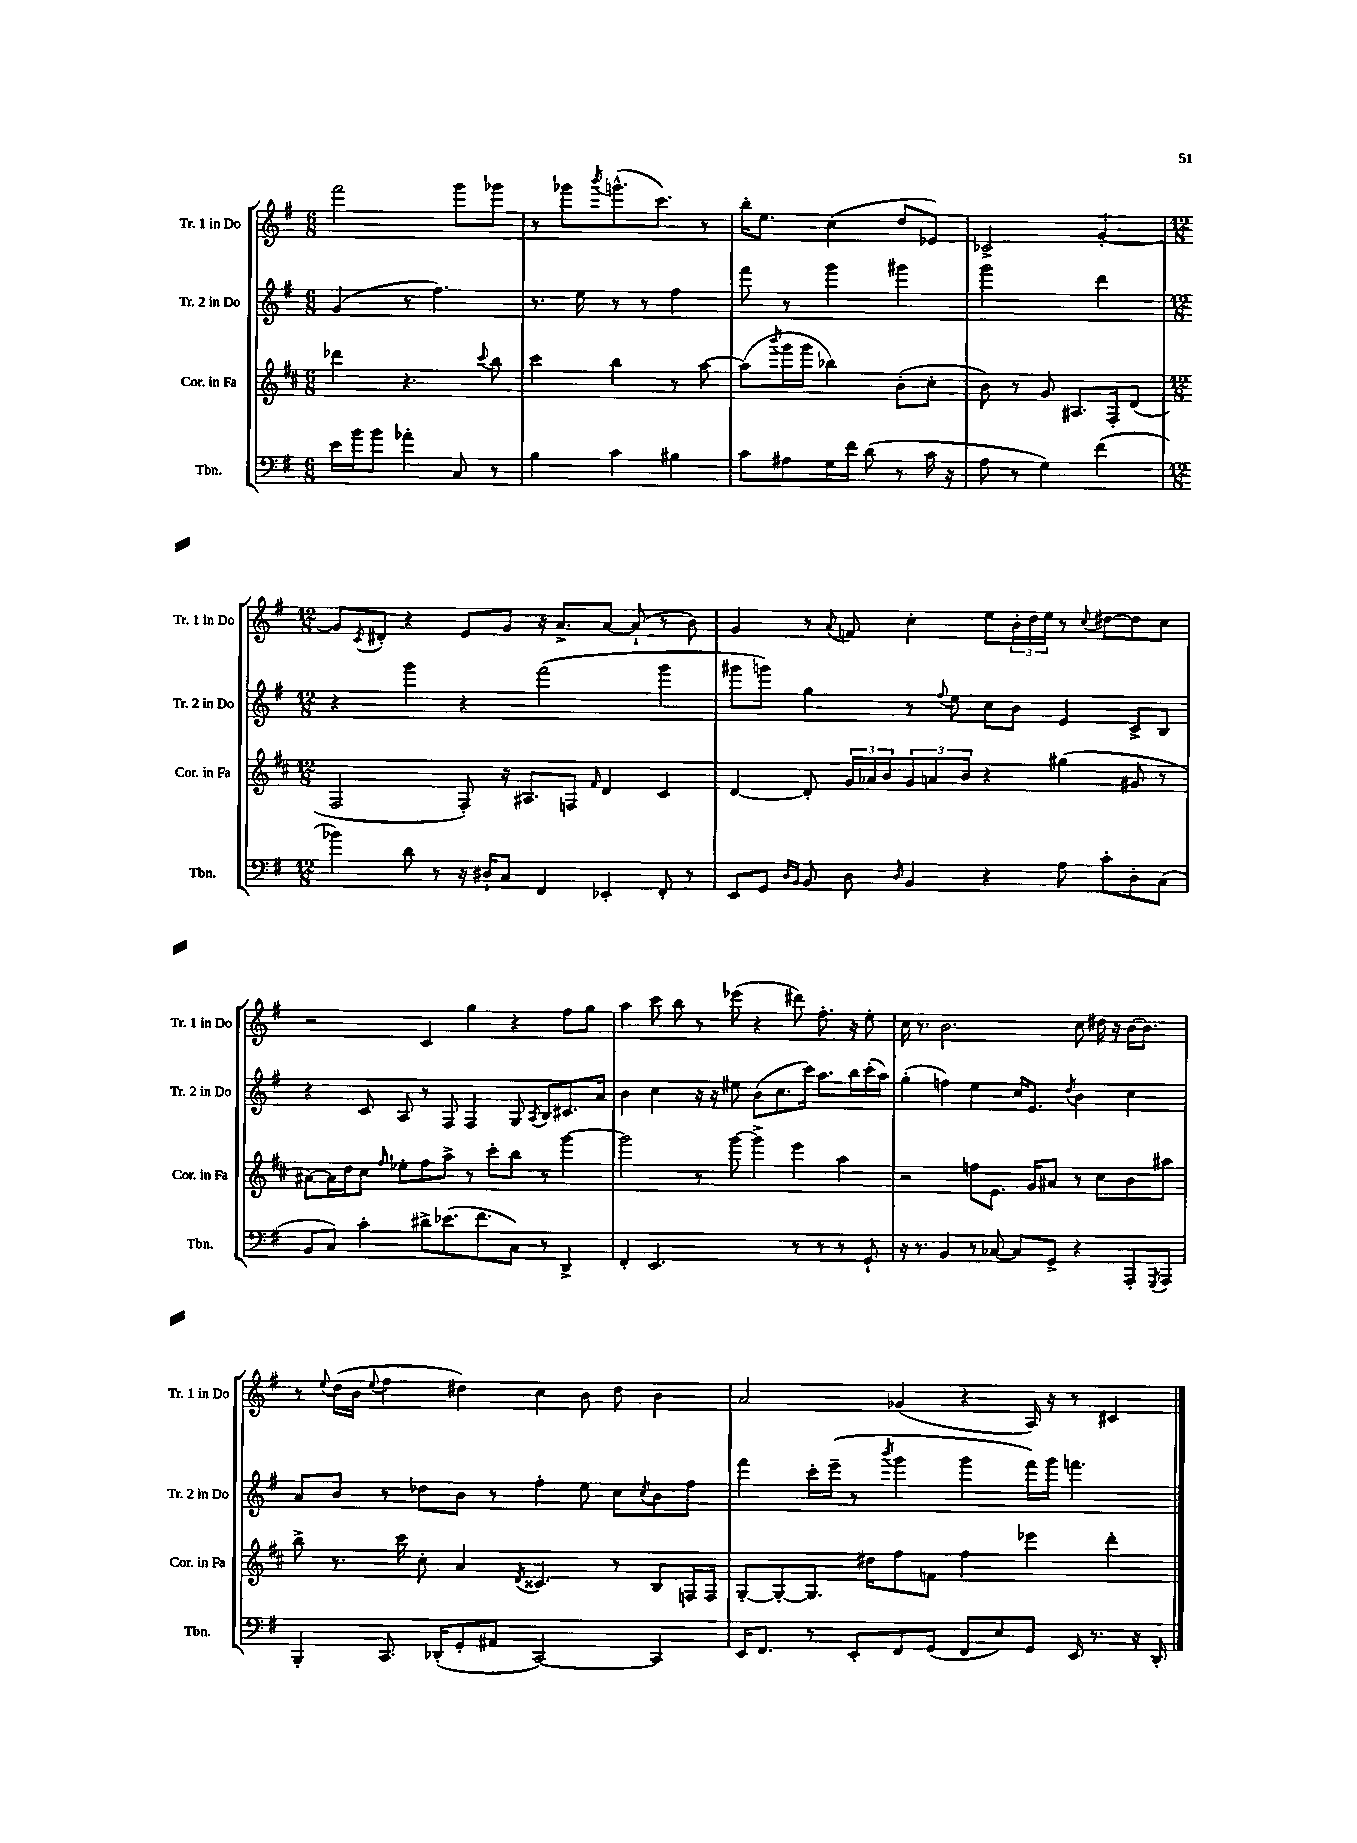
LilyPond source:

<<
\new StaffGroup <<
\new Staff = "s0" \with { instrumentName = "Tr. 1 in Do" shortInstrumentName = "Tr. 1 in Do" } {
    \clef treble \key g \major \numericTimeSignature \time 6/8
    fis'''2 g'''8 ges'''8 |
    r8 ges'''8 \acciaccatura { b'''8 } g'''8.-^( c'''8.) r8 |
    b''16-. e''8. c''4( d''8 ees'8) |
    ces'2-> g'4~-. |
    \numericTimeSignature \time 12/8 g'8 \acciaccatura { c'8 } dis'8-. r4 e'8 g'8 r16 a'8.-> a'8~ a'8-!( r8 b'8) |
    g'4 r8 \appoggiatura { a'8 } f'8 c''4-. e''8 \tuplet 3/2 { b'16-. d''16 e''16 } r8 \appoggiatura { c''8 } dis''8~ dis''8 c''8 |
    r2 c'4 g''4 r4 fis''8 g''8 |
    a''4 c'''8 b''8 r8 ees'''8( r4 dis'''8) fis''8.-. r16 e''8-. |
    c''16 r8. b'2. c''8 dis''16 r16 b'16~ b'8. |
    r8 \appoggiatura { e''8 } d''16( b'16 \appoggiatura { e''8 } fis''4 dis''4) c''4 b'8 dis''8 b'4 |
    a'2 ges'4( r4 a16) r16 r8 cis'4 \bar "|." |
}
\new Staff = "s1" \with { instrumentName = "Tr. 2 in Do" shortInstrumentName = "Tr. 2 in Do" } {
    \clef treble \key g \major \numericTimeSignature \time 6/8
    g'4( r8 fis''4.) |
    r8. e''16 r8 r8 fis''4 |
    fis'''8 r8 g'''4 gis'''4 |
    g'''2 d'''4 |
    \numericTimeSignature \time 12/8 r4 g'''4 r4 fis'''2( g'''4 |
    gis'''8 g'''8) g''4 r8 \appoggiatura { fis''8 } e''8 c''8 b'8 e'4 c'8-> b8 |
    r4 c'8 a8 r8 fis8 fis4 g8 \acciaccatura { a8 } b8 cis'8. a'16 |
    b'4 c''4 r16 r16 eis''8 b'8( c''8. c'''16) a''8. b''16 c'''16-.( a''16) |
    g''4-.( f''4) e''4 c''16 e'8. \acciaccatura { d''8 } b'4 c''4 |
    a'8 b'8 r8 des''8 b'8 r8 fis''4-. e''8 c''8 \acciaccatura { c''8 } b'8 fis''8 |
    fis'''4 c'''16-. e'''16--( r8 \acciaccatura { b'''8 } g'''4 g'''4 fis'''16) g'''16 f'''4. \bar "|." |
}
\new Staff = "s2" \with { instrumentName = "Cor. in Fa" shortInstrumentName = "Cor. in Fa" } {
    \clef treble \key d \major \numericTimeSignature \time 6/8
    des'''4 r4. \appoggiatura { cis'''8 } b''8 |
    cis'''4 b''4 r8 a''8~ |
    a''8( \acciaccatura { b'''8 } g'''16 g'''16 bes''4) b'8-.( cis''8-. |
    b'8) r8 g'8 ais8. fis16-. d'8( |
    \numericTimeSignature \time 12/8 fis2 fis8-.) r16 ais8. f8 \grace { fis'16 } d'4 cis'4 |
    d'4~ d'8-. \tuplet 3/2 { g'16 aes'16 b'16 } \tuplet 3/2 { g'8 a'8 b'8 } r4 gis''4( gis'8 r8 |
    ais'8~) ais'16 d''16 cis''8 \grace { fis''16 } ees''8-. fis''8 a''8-> r8 cis'''8-. b''8 r8 g'''4~ |
    g'''2 r8 g'''8~ g'''4-> e'''4 a''4 |
    r2 f''8 e'8. g'16 ais'8 r8 cis''8 b'8 ais''8 |
    b''8-> r8. cis'''16 cis''8-. a'4 \acciaccatura { d'8 } cisis'4. r8 b8 f16 f16 |
    g8~-. g8~-. g8. dis''16 fis''8 f'8 fis''4 ees'''4 d'''4-. \bar "|." |
}
\new Staff = "s3" \with { instrumentName = "Tbn." shortInstrumentName = "Tbn." } {
    \clef bass \key g \major \numericTimeSignature \time 6/8
    e'16 b'16 b'8 aes'4-. c8 r8 |
    b4 c'4 bis4 |
    c'8 ais8 g16 fis'16 d'8( r8 c'16 r16 |
    a8 r8 g4) fis'4( |
    \numericTimeSignature \time 12/8 bes'4) d'8 r8 r16 dis16-! c8 fis,4 ees,4-. fis,8-. r8 |
    e,8 g,8 \grace { d16 b,16 } b,8 d8 \grace { d16 } b,4 r4 a8 c'8-. d8-. c8( |
    b,8 c8) c'4-. dis'8-> ees'8.( fis'8. c8) r8 d,4-> |
    fis,4-. e,2. r8 r8 r8 g,8-! |
    r16 r8. b,4 r8 ces8~ ces8 g,8-> r4 a,,8-. \acciaccatura { g,,8 } a,,8 |
    b,,4-. c,8. des,16-.( g,8-. ais,8 c,2~) c,4 |
    e,16 fis,8. r8 e,8-. fis,8 g,8( fis,8 e8) g,8 e,16 r8. r16 d,16-. \bar "|." |
}
>>
>>
\layout { \context { \Score \remove "Bar_number_engraver" } }
